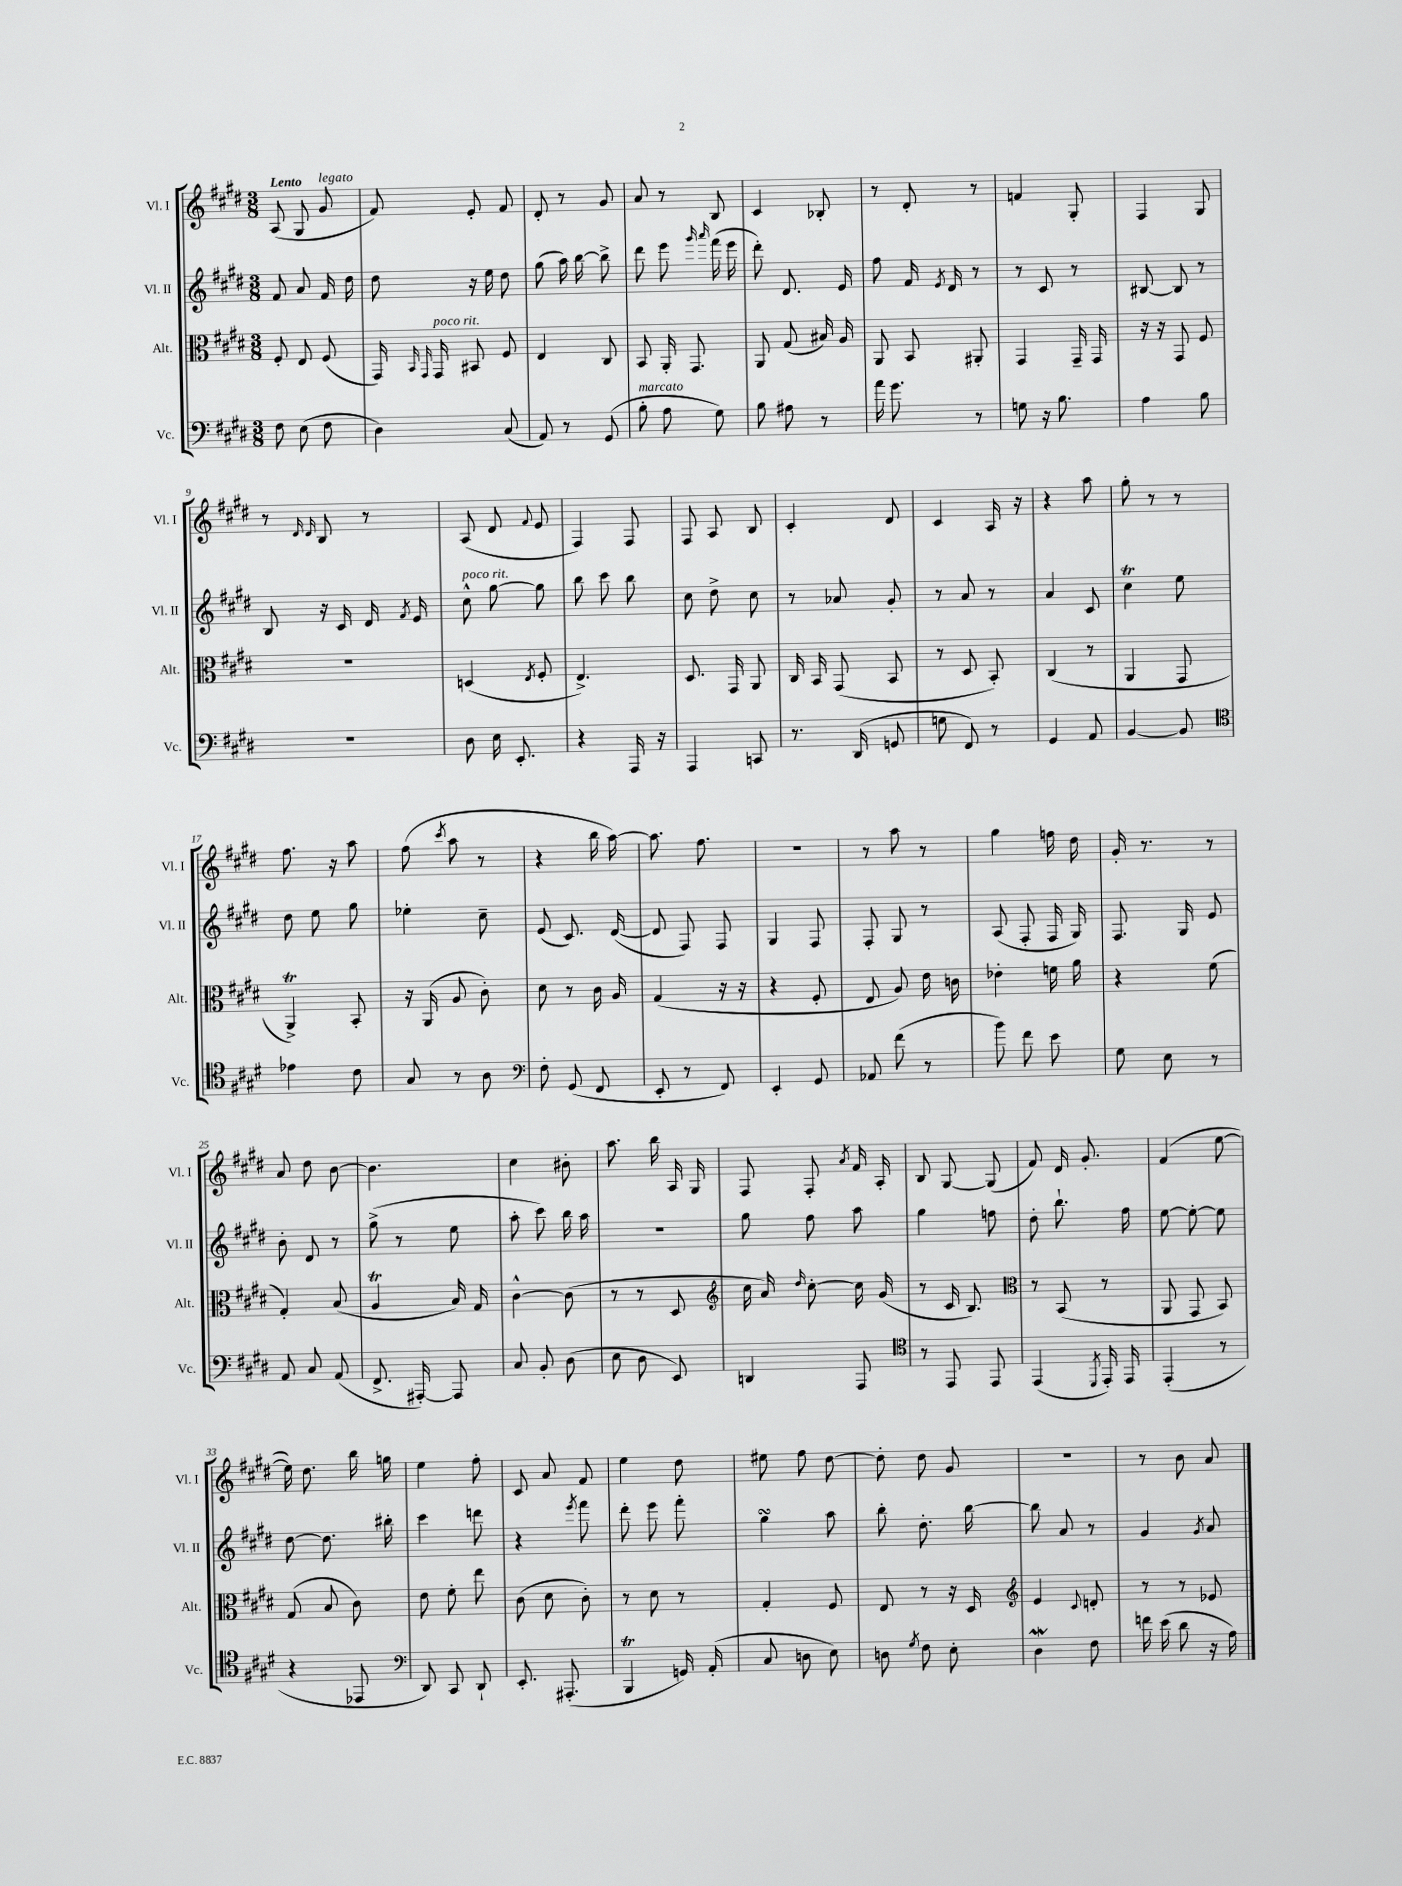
<<
\new StaffGroup <<
\new Staff = "s0" \with { instrumentName = "Vl. I" shortInstrumentName = "Vl. I" } {
    \clef treble \key e \major \numericTimeSignature \time 3/8 \tempo "Lento"
    \autoBeamOff a8( gis8 gis'8^\markup { \italic "legato" } |
    fis'8) e'8-. fis'8 |
    dis'8-. r8 gis'8 |
    a'8 r8 b8 |
    cis'4 bes8-. |
    r8 dis'8-. r8 |
    f'4 gis8-. |
    fis4 gis8 |
    r8 \grace { dis'16 dis'16 } b8 r8 |
    a8( dis'8 \appoggiatura { fis'8 } e'8 |
    fis4) fis8 |
    fis8 a8 b8 |
    cis'4-. dis'8 |
    cis'4 a16 r16 |
    r4 a''8 |
    gis''8-. r8 r8 |
    fis''8. r16 a''8 |
    fis''8( \acciaccatura { cis'''8 } a''8 r8 |
    r4 b''16 a''16~) |
    a''8. fis''8. |
    R4. |
    r8 a''8 r8 |
    gis''4 f''16 dis''16 |
    gis'16-. r8. r8 |
    a'8 dis''8 b'8~ |
    b'4. |
    cis''4 bis'8-. |
    a''8. b''16 a16 gis16 |
    fis8 fis8-. \acciaccatura { a'8 } fis'16 a16-. |
    b8 gis8~ gis8( |
    fis'8) dis'16 gis'8.-. |
    fis'4( e''8~ |
    e''16) dis''8. b''16 g''16 |
    e''4 fis''8-. |
    cis'8 a'8 fis'8 |
    e''4 dis''8 |
    eis''8 fis''8 dis''8~ |
    dis''8-. dis''8 gis'8 |
    R4. |
    r8 b'8 a'8 \bar "|." |
}
\new Staff = "s1" \with { instrumentName = "Vl. II" shortInstrumentName = "Vl. II" } {
    \clef treble \key e \major \numericTimeSignature \time 3/8
    \autoBeamOff fis'8 a'8 fis'16 dis''16 |
    dis''8 r16 e''16 dis''8 |
    gis''8( a''16) b''16~ b''8-> |
    dis'''8 e'''8 \grace { gis'''16 a'''16 } fis'''16( e'''16 |
    dis'''8-.) dis'8. e'16 |
    fis''8 fis'16 \acciaccatura { e'8 } dis'16 r8 |
    r8 cis'8 r8 |
    bis8~ bis8 r8 |
    b8 r16 cis'16 dis'16 \acciaccatura { fis'8 } e'16 |
    cis''8-^^\markup { \italic "poco rit." } gis''8~ gis''8 |
    b''8 cis'''8 b''8 |
    cis''8 dis''8-> cis''8 |
    r8 aes'8 gis'8-. |
    r8 a'8 r8 |
    a'4 cis'8 |
    cis''4\trill e''8 |
    dis''8 e''8 gis''8 |
    ees''4-. cis''8-- |
    e'8( cis'8.) dis'16~( |
    dis'8 fis8) fis8 |
    gis4 fis8 |
    fis8-. gis8 r8 |
    a8( fis8-. fis16 gis16) |
    fis8. gis16 e'8 |
    b'8-. dis'8 r8 |
    gis''8->( r8 e''8 |
    a''8-. cis'''8) b''16 a''16 |
    R4. |
    gis''8 fis''8 a''8 |
    gis''4 f''8 |
    dis''8-. b''8.-! fis''16 |
    e''8~ e''8~-. e''8 |
    dis''8~ dis''8. bis''16-. |
    cis'''4 d'''8 |
    r4 \acciaccatura { e'''8 } fis'''8 |
    dis'''8-. e'''8 fis'''8-. |
    gis''4\turn a''8 |
    b''8-. dis''8.-. b''16~ |
    b''8 a'8 r8 |
    gis'4 \acciaccatura { gis'8 } a'8 \bar "|." |
}
\new Staff = "s2" \with { instrumentName = "Alt." shortInstrumentName = "Alt." } {
    \clef alto \key e \major \numericTimeSignature \time 3/8
    \autoBeamOff fis8-. e8 fis8( |
    gis,16) \grace { b,16 gis,16 } gis,16^\markup { \italic "poco rit." } bis,8 fis8 |
    e4 cis8 |
    b,8 a,16-. gis,8. |
    a,8 gis8( bis16) a16 |
    a,8 b,8 ais,8-. |
    gis,4 gis,16-- gis,16 |
    r16 r16 gis,8 fis8 |
    R4. |
    d4( \acciaccatura { e8 } fis8-. |
    e4.->) |
    dis8. gis,16 a,8 |
    cis16 b,16 gis,8( b,8 |
    r8 dis8 b,8-.) |
    cis4( r8 |
    a,4 gis,8 |
    a,4->\trill) b,8-. |
    r16 a,16( a8 cis'8-.) |
    dis'8 r8 cis'16 a16 |
    gis4( r16 r16 |
    r4 fis8-. |
    e8 a8) e'16 c'16 |
    ees'4-. f'16 a'16 |
    r4 fis'8( |
    gis4-.) b8( |
    a4\trill b16) gis16 |
    cis'4~-^ cis'8( |
    r8 r8 dis8 |
    \clef treble cis''16 a'16) \grace { dis''16 } cis''8~-. cis''16 gis'16( |
    r8 cis'16 b8.) |
    \clef alto r8 b,8( r8 |
    a,8 gis,8 b,8) |
    gis8( b8 cis'8) |
    e'8 fis'8-. e''8 |
    cis'8( dis'8 cis'8-.) |
    r8 dis'8 r8 |
    gis4-. fis8 |
    e8 r8 r16 dis16 |
    \clef treble e'4 \appoggiatura { cis'8 } d'8-. |
    r8 r8 ees'8 \bar "|." |
}
\new Staff = "s3" \with { instrumentName = "Vc." shortInstrumentName = "Vc." } {
    \clef bass \key e \major \numericTimeSignature \time 3/8
    \autoBeamOff fis8 e8( fis8 |
    dis4) cis8( |
    a,8) r8 gis,8( |
    b8-.^\markup { \italic "marcato" } a8 gis8) |
    b8 ais8 r8 |
    a'16 gis'8. r8 |
    g8 r16 b8. |
    a4 b8 |
    R4. |
    dis8 e16 e,8.-. |
    r4 a,,16 r16 |
    a,,4 c,8 |
    r8. dis,16( g,8 |
    g8 fis,8) r8 |
    gis,4 a,8 |
    b,4~ b,8 |
    \clef tenor ees'4 cis'8 |
    gis8 r8 a8 |
    \clef bass fis8-. gis,8( fis,8 |
    e,8-. r8 fis,8) |
    e,4-. gis,8 |
    aes,8 fis'8( r8 |
    b'8) fis'8 e'8 |
    gis8 e8 r8 |
    a,8 cis8 a,8( |
    fis,8.-> ais,,16~-.) ais,,8 |
    cis8 b,8-. dis8( |
    e8 dis8 e,8) |
    d,4 a,,8 |
    \clef tenor r8 e,8 e,8 |
    e,4( \acciaccatura { dis,8 } e,16-.) e,16 |
    e,4-.( r8 |
    r4 ees,8 |
    \clef bass dis,8) cis,8 dis,8-! |
    e,8.-. ais,,8.-.( |
    b,,4\trill g,16) a,16-.( |
    cis8 d8 e8) |
    d8 \acciaccatura { gis8 } fis8 e8-. |
    dis4\mordent fis8 |
    f'16 e'16( dis'8 r16 a16) \bar "|." |
}
>>
>>
